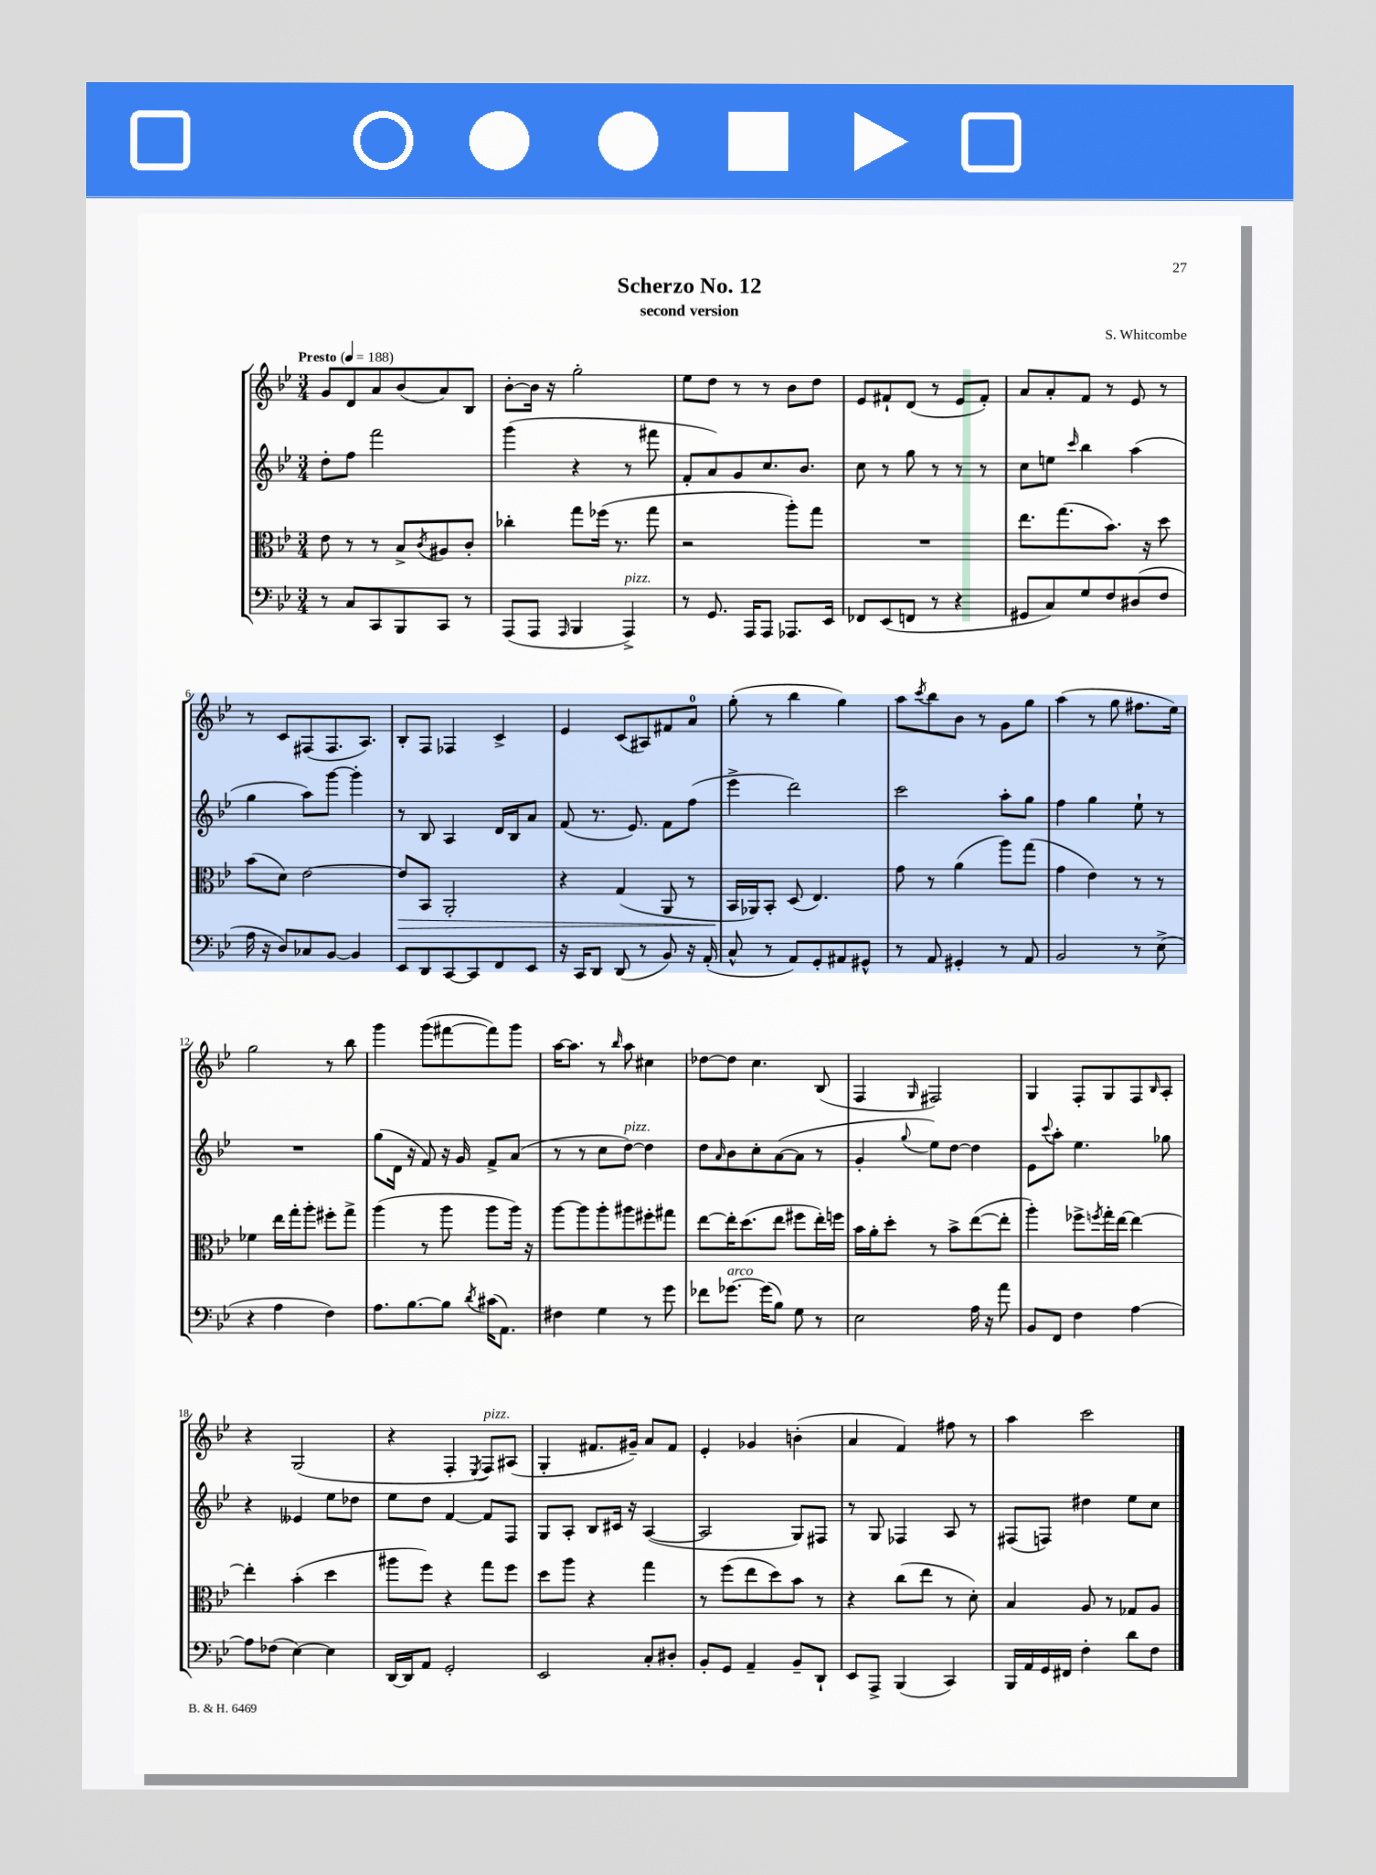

**kern	**kern	**dynam	**kern	**kern
*part4	*part3	*part3	*part2	*part1
*staff4	*staff3	*staff3	*staff2	*staff1
*clefF4	*clefC3	*	*clefG2	*clefG2
*k[b-e-]	*k[b-e-]	*	*k[b-e-]	*k[b-e-]
*M3/4	*M3/4	*	*M3/4	*M3/4
*MM188	*MM188	*	*MM188	*MM188
=1	=1	=1	=1	=1
!	!	!	!	!LO:TX:a:B:t=Presto
8r	8e-\	.	8dd'\L	8g/L
8C/L	8r	.	8ff\J	8d/
8CC/	8r	.	2fff\	8a/
8BBB-/	8B-^/L	.	.	(8b-/
.	8qc/	.	.	.
8CC/J	8A#X/	.	.	8a/)
8r	8c'/J	.	.	8B-/J
=2	=2	=2	=2	=2
(8AAA/L	4cc-X'\	.	(4ggg\	[8b-'\L
8AAA/J	.	.	.	16b-\Jk]
.	.	.	.	16r
16qqAAA/	.	.	.	.
4BBB-/	8gg\L	.	4r	2gg'\
.	(16ff-X\Jk	.	.	.
.	8.r	.	.	.
!LO:TX:a:i:t=pizz.	!	!	!	!
4AAA^/)	.	.	8r	.
.	8gg\	.	8fff#X\	.
=3	=3	=3	=3	=3
8r	2r	.	8f'/L	8ee-\L
8.GG/	.	.	8a/)	8dd\J
.	.	.	8g/	8r
16AAA/KL	.	.	.	.
8AAA/J	.	.	8.cc/	8r
8.AAA-X/L	8aa'\L)	.	.	8b-\L
.	.	.	8.b-/J	.
.	8gg\J	.	.	8dd\J
16EE-/Jk	.	.	.	.
=4	=4	=4	=4	=4
8FF-X/L	2.r	.	8cc\	8e-/L
(8EE-/	.	.	8r	8f#X`/
8FFn/J	.	.	8gg\	(8d/J
8r	.	.	8r	8r
4r	.	.	8r	8e-/L
.	.	.	8r	8f#'/J)
=5	=5	=5	=5	=5
8GG#X/L	8.ee-\L	.	8cc\L	8a/L
8C/)	.	.	8een\J	8a'/
.	(8.gg\	.	.	.
.	.	.	16qqccc/	.
8G/	.	.	4bb-\	8f/J
8F/	8.b-\J)	.	.	8r
(8D#X/	.	.	(4aa\	8e-/
.	16r	.	.	.
8F/J	8dd\	.	.	8r
!!LO:LB:g=z
=6	=6	=6	=6	=6
16A\	(8b-\L	.	4gg\	8r
16r	.	.	.	.
8D/L)	8d\J)	.	.	8c/L
8C-X/	[2e-\	.	8aa\L)	(8F#X/
[8BB-/J	.	.	[8ggg\J	8.F#/
4BB-/]	.	.	4ggg'\]	.
.	.	.	.	8.A/J)
=7	=7	=7	=7	=7
!	!	!LO:HP:b	!	!
8EE-/L	8e-/L]	>	8r	8B-'/L
8DD/	8BB-/J	.	8B-/	8F/J
[8CC/	2AA'/	.	4A/	4F-X/
8CC/]	.	.	.	.
8FF/	.	.	16d/LL	4c^/
.	.	.	16B-/J	.
8EE-/J	.	.	8a/J	.
=8	=8	=8	=8	=8
16r	4r	.	(8f/	4e-/
16CC/KL	.	.	.	.
8DD/J	.	.	8.r	.
(8DD/	(4G/	.	.	(8c/L
.	.	.	8.e-/)	.
8r	.	.	.	8A#X/)
8BB-/)	8AA/	.	8f\L	8f#X/
16r	8r	.	(8ff\J	8a/J
(16AA'/	.	.	.	.
=9	=9	=9	=9	=9
8C^^/	16BB-/LL	.	4eee-^\	(8gg'\
.	16AA-X/J)	]	.	.
8r	8BB-'/J	.	.	8r
8AA/L)	(8D/	.	2ddd\)	4bb-\
8GG'/	4.E-/)	.	.	.
8AA#X/	.	.	.	4gg\)
8GG#X^^/J	.	.	.	.
=10	=10	=10	=10	=10
8r	8g\	.	2ccc\	8aa\L
.	.	.	.	8qccc/
8AA/	8r	.	.	8bb-\
4GG#X'/	(4a\	.	.	8b-\J
.	.	.	.	8r
8r	8aa\L)	.	8aa'\L	8g\L
8AA/	(8gg\J	.	8gg\J	8gg\J
=11	=11	=11	=11	=11
2BB-/	4g\	.	4ff\	(4aa\
.	4e-\)	.	4gg\	8r
.	.	.	.	8gg\
8r	8r	.	8ee-`\	8.ff#X\L
(8E-^\	8r	.	8r	.
.	.	.	.	16ee-\Jk)
!!LO:LB:g=z
=12	=12	=12	=12	=12
4r	4f-X\	.	2.r	2gg\
4A\	16ee-\LL	.	.	.
.	16gg'\J	.	.	.
.	8aa'\J	.	.	.
4F\)	8ff#X'\L	.	.	8r
.	8gg^\J	.	.	8bb-\
=13	=13	=13	=13	=13
8.A\L	(4aa\	.	(8gg\L	4ggg\
.	.	.	16d\Jk	.
[8.B-\	.	.	16r	.
.	8r	.	8f/)	(8ggg\L
8B-\J]	8aa\	.	16r	[8fff#X\
.	.	.	16g/	.
8qd/	.	.	.	.
(16c#X\KL	8aa\L	.	8f^/L	8fff#\])
8.AA\J)	.	.	.	.
.	16aa\Jk)	.	(8a/J	8ggg\J
.	16r	.	.	.
=14	=14	=14	=14	=14
4F#X\	[8aa\L	.	8r	[16aa\KL
.	.	.	.	8.aa\J]
.	8aa\]	.	8r	.
4G\	8aa'\	.	8cc\L	8r
.	.	.	.	16qqbb-/
!	!	!	!LO:TX:a:i:t=pizz.	!
.	8aa#X\	.	[8dd\J)	8aa\
8r	8ff#X'\	.	4dd\]	4cc#X\
8g\	8gg#X\J	.	.	.
=15	=15	=15	=15	=15
8f-X\L	[8ee-\L	.	8dd\L	[8dd-X\L
.	.	.	16qqa/	.
!LO:TX:a:i:t=arco	!	!	!	!
[8.g-X\J	16ee-'\K]	.	8b-\	8dd-\J]
.	(8.dd\	.	.	.
.	.	.	8cc'\	4.cc\
(16g-\KL]	.	.	.	.
8B-\J)	8ee-\J	.	([8a\	.
8G\	8ff#X\L	.	8a\J]	.
8r	16ee-'\L)	.	8r	(8B-/
.	16ffn\JJ	.	.	.
=16	=16	=16	=16	=16
2E-\	16b-\LL	.	4g'/	4F/
.	16a'\J	.	.	.
.	8dd'\J	.	.	.
.	.	.	8qqgg/	16qqG/
.	8r	.	8ee-\L)	2F#X/)
.	8b-^\L	.	[8dd\J	.
16A\	([8ee-\	.	4dd\]	.
16r	.	.	.	.
8a\	8ee-'\J]	.	.	.
=17	=17	=17	=17	=17
8BB-/L	4aa'\)	.	8e-\L	4G/
.	.	.	8qqccc/	.
8FF/J	.	.	8aa'\J	.
4F\	8ff-X^\L	.	4.ee-\	8F'/L
.	8qffn/	.	.	.
.	16gg'\L	.	.	8G/
.	[16ee-\JJ	.	.	.
[4A\	4ee-\_	.	.	8F/
.	.	.	.	16qqB-/
.	.	.	8gg-X\	8A'/J
!!LO:LB:g=z
=18	=18	=18	=18	=18
8A\L]	4ee-'\]	.	4r	4r
(8F-X\J	.	.	.	.
[4E-\)	(4b-'\	.	4e--X/	(2G/
4E-\]	4dd\	.	8ee-\L	.
.	.	.	8dd-X\J	.
=19	=19	=19	=19	=19
[16DD/LL	8aa#X\L	.	8ee-\L	4r
16DD/J]	.	.	.	.
8AA/J	8ff\J)	.	8dd\J	.
2GG'/	4r	.	[4f/	4F'/
.	.	.	.	8qE-/
!	!	!	!	!LO:TX:a:i:t=pizz.
.	8gg\L	.	8f/L]	8F/L)
.	8ff\J	.	8F/J	(8A#X/J
=20	=20	=20	=20	=20
2EE-/	8dd\L	.	8G/L	4G'/
.	8aa\J	.	8A'/J	.
.	4r	.	8B-/L	8.f#X/L
.	.	.	16c#X/Jk	.
.	.	.	16r	16g#X~/Jk)
8C'/L	4gg\	.	([4A/	8a/L
8D#X'/J	.	.	.	8f#/J
=21	=21	=21	=21	=21
8BB-'/L	8r	.	2A/]	4e-'/
8GG/J	(8ff\L	.	.	.
4AA~/	8ee-\	.	.	4g-X/
.	8dd\)	.	.	.
8BB-~/L	8b-\J	.	8G/L)	(4bn'\
8DD`/J	8r	.	8F#X/J	.
=22	=22	=22	=22	=22
8EE-/L	4r	.	8r	4a/
8AAA^/J	.	.	8G/	.
(4BBB-/	(8cc\L	.	4F-X/	4f/)
.	8ee-\J	.	.	.
4CC/)	8r	.	8A/	8ff#X\
.	8d'\)	.	8r	8r
=23	=23	=23	=23	=23
16BBB-/LL	4B-/	.	(8F#X/L	4aa\
16AA/	.	.	.	.
16GG/	.	.	8Fn/J)	.
16FF#X/JJ	.	.	.	.
4F'\	8A/	.	4dd#X\	2ccc\
.	8r	.	.	.
8d\L	8G-X/L	.	8ee-\L	.
8F\J	8A/J	.	8cc\J	.
==	==	==	==	==
*-	*-	*-	*-	*-
